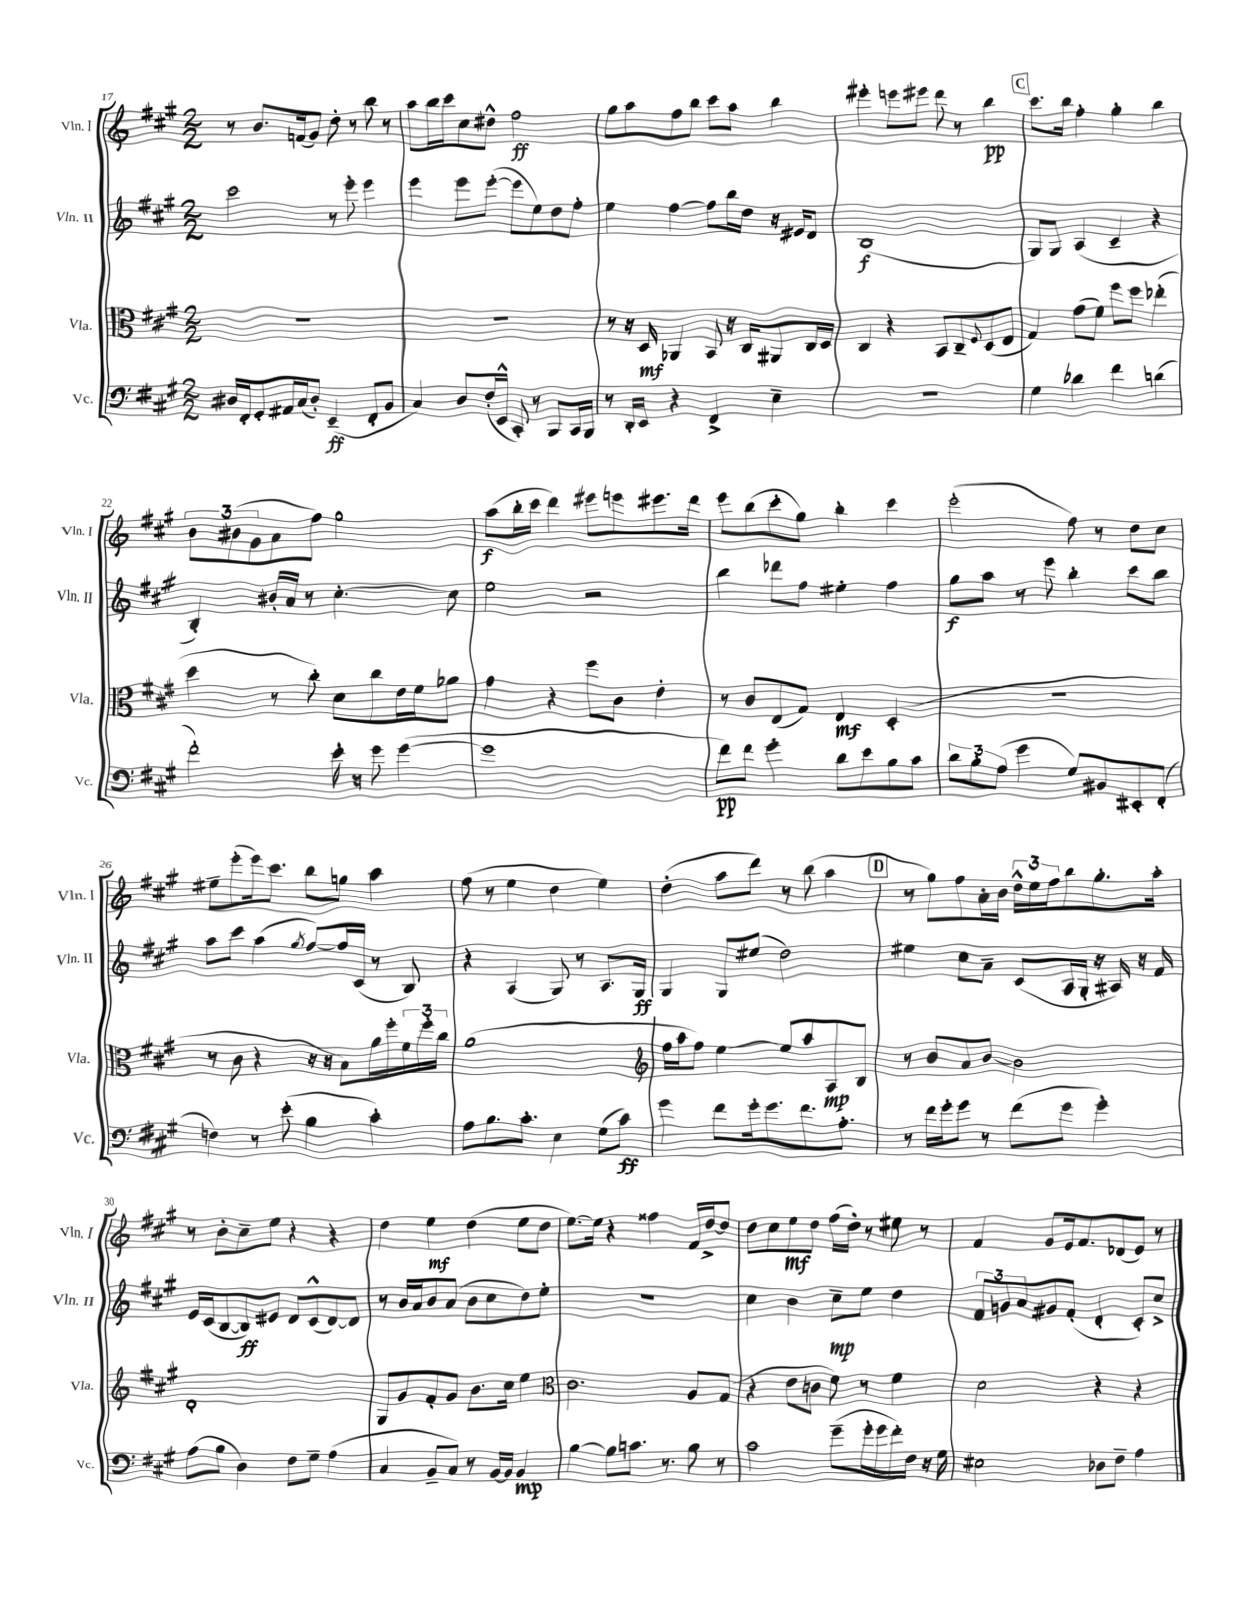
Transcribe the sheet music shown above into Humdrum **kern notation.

**kern	**dynam	**kern	**dynam	**kern	**dynam	**kern	**dynam
*part4	*part4	*part3	*part3	*part2	*part2	*part1	*part1
*staff4	*staff4	*staff3	*staff3	*staff2	*staff2	*staff1	*staff1
*I"Vc.	*	*I"Vla.	*	*I"Vln. II	*	*I"Vln. I	*
*I'Vc.	*	*I'Vla.	*	*I'Vln. II	*	*I'Vln. I	*
*clefF4	*	*clefC3	*	*clefG2	*	*clefG2	*
*k[f#c#g#]	*	*k[f#c#g#]	*	*k[f#c#g#]	*	*k[f#c#g#]	*
*M2/2	*	*M2/2	*	*M2/2	*	*M2/2	*
=17	=17	=17	=17	=17	=17	=17	=17
16D#X/LL	.	1r	.	2ccc#\	.	8r	.
16FF#'/J	.	.	.	.	.	.	.
8GG#'/	.	.	.	.	.	8.b/L	.
16AA#X/L	.	.	.	.	.	.	.
(16C#/J	.	.	.	.	.	(16fn/k	.
8D#'/J)	.	.	.	.	.	8g#/J)	.
(4EE~/	ff	.	.	8r	.	8dd'\	.
.	.	.	.	8eee'\	.	8r	.
8FF#'/L	.	.	.	4eee\	.	8bb\	.
8BB/J	.	.	.	.	.	8r	.
=18	=18	=18	=18	=18	=18	=18	=18
4C#/)	.	1r	.	4eee\	.	8aa\L	.
.	.	.	.	.	.	16bb\L	.
.	.	.	.	.	.	16ccc#\J	.
8D/L	.	.	.	8eee\L	.	8cc#\	.
(16F#'/L	.	.	.	([8eee'\J	.	8dd#X^^\J	.
16EE^^/JJ	.	.	.	.	.	.	.
8CC#'/)	.	.	.	8eee\L]	.	2ff#\	ff
8r	.	.	.	8ee\)	.	.	.
8BBB/L	.	.	.	8dd\	.	.	.
16CC#/L	.	.	.	8ff#'\J	.	.	.
16BBB/JJ	.	.	.	.	.	.	.
=19	=19	=19	=19	=19	=19	=19	=19
8r	.	8r	.	4ee\	.	8gg#\L	.
16DD'/LL	.	16r	.	.	.	8aa\	.
16EE/JJ	.	16D/	mf	.	.	.	.
4r	.	4AA-X/	.	[4ff#\	.	8ff#\	.
.	.	.	.	.	.	8bb\J	.
4FF#^/	.	8BB/	.	8ff#\L]	.	8ccc#\L	.
.	.	16r	.	16bb\L	.	8aa\J	.
.	.	16C#/KL	.	16dd\JJ	.	.	.
4E~\	.	8AA#X/	.	16r	.	4bb\	.
.	.	.	.	16e#X/KL	.	.	.
.	.	16C#/L	.	8d/J	.	.	.
.	.	16D/JJ	.	.	.	.	.
=20	=20	=20	=20	=20	=20	=20	=20
1r	.	4C#/	.	(1B	f	4eee#X'\	.
.	.	4r	.	.	.	8eeen\L	.
.	.	.	.	.	.	8eee#X\J	.
.	.	8BB/L	.	.	.	8ddd\	.
.	.	8C#~/	.	.	.	8r	.
.	.	8qqF#/	.	.	.	.	.
.	.	(8D/	.	.	.	4bb\	pp
.	.	8E/J	.	.	.	.	.
!!LO:REH:place=s1:t=C
=21	=21	=21	=21	=21	=21	=21	=21
4G#\	.	4G#/)	.	8G#/L)	.	8.ccc#\L	.
.	.	.	.	8G#/J	.	.	.
.	.	.	.	.	.	16bb\Jk	.
4d-X\	.	(8g#\L	.	(4A/	.	4ff#'\	.
.	.	8f#\J)	.	.	.	.	.
4f#\	.	8ff#\L	.	4c#~/	.	4gg#'\	.
.	.	8ff#\J	.	.	.	.	.
(4dn\	.	(4ee-X'\	.	4r	.	4bb\	.
!!LO:LB:g=z
=22	=22	=22	=22	=22	=22	=22	=22
2f#'\)	.	4dd\	.	4B'/)	.	12b\L	.
.	.	.	.	.	.	(12b#X\	.
.	.	.	.	.	.	12g#\	.
.	.	8r	.	16b#X'/LL	.	8a\	.
.	.	.	.	16a/JJ	.	.	.
.	.	8cc#'\)	.	8r	.	8ff#\J)	.
16e'\	.	8d\L	.	[4.cc#'\	.	2gg#\	.
16r	.	.	.	.	.	.	.
8g#\	.	8cc#\	.	.	.	.	.
([4g#\	.	16e\L	.	.	.	.	.
.	.	16f#\J	.	.	.	.	.
.	.	8a-X\J	.	8cc#\]	.	.	.
=23	=23	=23	=23	=23	=23	=23	=23
1g#]	.	4g#\	.	2ee\	.	(8aa\L	f
.	.	.	.	.	.	16bb'\L	.
.	.	.	.	.	.	16ccc#\JJ	.
.	.	4r	.	.	.	4ddd\)	.
.	.	8ff#\L	.	2r	.	8eee#X\L	.
.	.	8c#\J	.	.	.	8eeen\	.
.	.	4e'\	.	.	.	8.eee#X\	.
.	.	.	.	.	.	16ddd\Jk	.
=24	=24	=24	=24	=24	=24	=24	=24
8f#\L)	pp	8r	.	4bb\	.	8eee\L	.
8f#\J	.	8c#/L	.	.	.	(8bb\	.
4g#'\	.	(8E/	.	8ddd-X\L	.	8ccc#'\	.
.	.	8G#/J)	.	8ff#\J	.	8gg#\J)	.
8d\L	.	4E/	mf	4ee#X'\	.	4bb'\	.
8e\	.	.	.	.	.	.	.
8B\	.	(4D'/	.	4ff#\	.	4ccc#\	.
8c#\J	.	.	.	.	.	.	.
=25	=25	=25	=25	=25	=25	=25	=25
12d\L	.	1r	.	8gg#\L	f	(2eee'\	.
12B'\	.	.	.	.	.	.	.
.	.	.	.	8aa\J	.	.	.
(12A\J	.	.	.	.	.	.	.
4g#\	.	.	.	8r	.	.	.
.	.	.	.	8eee\	.	.	.
8G#/L)	.	.	.	4bb'\	.	8ff#\)	.
8BB#X/	.	.	.	.	.	8r	.
8EE#X'/	.	.	.	8ccc#\L	.	8dd\L	.
(8FF#'/J	.	.	.	8bb\J	.	8cc#\J	.
!!LO:LB:g=z
=26	=26	=26	=26	=26	=26	=26	=26
4Fn\)	.	8r	.	8aa\L	.	8ee#X~\L	.
.	.	8c#\	.	8ccc#\J	.	(8eee'\	.
8r	.	4r	.	(4aa\	.	16eee\k)	.
.	.	.	.	.	.	8.ccc#\J	.
(8e'\	.	.	.	.	.	.	.
.	.	.	.	8qgg#/	.	.	.
4B\	.	16r	.	[8ff#/L)	.	8bb\L	.
.	.	16r	.	.	.	.	.
.	.	8B\L)	.	16ff#/L]	.	8ggn\J	.
.	.	.	.	(16c#/JJ	.	.	.
4c#'\)	.	16a\L	.	8r	.	4aa\	.
.	.	16ff#'\	.	.	.	.	.
.	.	24f#\	.	8B/)	.	.	.
.	.	24ff#'\	.	.	.	.	.
.	.	24cc#\JJ	.	.	.	.	.
=27	=27	=27	=27	=27	=27	=27	=27
8A\L	.	(1a	.	4r	.	(8ff#\	.
8.B\	.	.	.	.	.	8r	.
.	.	.	.	(4A/	.	4ee\	.
8.c#'\J	.	.	.	.	.	.	.
4E\	.	.	.	8G#/)	.	4dd\	.
.	.	.	.	8r	.	.	.
(8G#\L	.	.	.	8.A/L	.	4ee\)	.
8c#\J)	ff	.	.	.	.	.	.
.	.	.	.	16G#/Jk	ff	.	.
=28	=28	=28	=28	=28	=28	=28	=28
*	*	*clefG2	*	*	*	*	*
4g#\	.	16ff#\LL	.	4G#/	.	(4dd'\	.
.	.	16aa\J	.	.	.	.	.
.	.	8ff#\J)	.	.	.	.	.
8f#\L	.	[4ee\	.	8G#/L	.	8aa\L	.
16g#'\k	.	.	.	(8ee#X/J	.	8ddd\J)	.
8.g#\	.	.	.	.	.	.	.
.	.	8ee/L]	.	2dd\)	.	8r	.
8.f#\	.	8aa/	.	.	.	(8bb\	.
.	.	8A/	mp	.	.	4aa\	.
8.A'\J	.	.	.	.	.	.	.
.	.	8B/J	.	.	.	.	.
!!LO:REH:place=s1:t=D
=29	=29	=29	=29	=29	=29	=29	=29
8r	.	8r	.	4ee#X\	.	8r	.
16f#\LL	.	8b/L	.	.	.	8gg#\L)	.
16g#'\J	.	.	.	.	.	.	.
8g#\J	.	8a/	.	8cc#\L	.	8ff#\	.
8r	.	[8b/J	.	8a~\J	.	16a'\L	.
.	.	.	.	.	.	16b\JJ	.
(8f#\L	.	2b\]	.	(8c#/L	.	24dd^^\LL	.
.	.	.	.	.	.	24ee\	.
.	.	.	.	.	.	24ff#\J	.
8g#\J	.	.	.	16A/L	.	8bb\	.
.	.	.	.	16G#'/JJ	.	.	.
4g#'\)	.	.	.	16r	.	8.gg#'\	.
.	.	.	.	16A#X/)	.	.	.
.	.	.	.	16r	.	.	.
.	.	.	.	16f#/	.	16aa'\Jk	.
!!LO:LB:g=z
=30	=30	=30	=30	=30	=30	=30	=30
(8A\L	.	1d'	.	16e/LL	.	8r	.
.	.	.	.	(16c#/J	.	.	.
8B\J	.	.	.	[8B/	.	8b'\L	.
4D\)	.	.	.	8B/])	ff	8cc#~\	.
.	.	.	.	8e#X/J	.	8ee\J	.
8F#\L	.	.	.	8d/L	.	4r	.
8G#~\J	.	.	.	(8c#^^/	.	.	.
(4A\	.	.	.	[8d/)	.	4r	.
.	.	.	.	8d/J]	.	.	.
=31	=31	=31	=31	=31	=31	=31	=31
4C#/	.	8G#/L	.	8r	.	4dd\	.
.	.	8g#/	.	16b/LL	.	.	.
.	.	.	.	16a/J	.	.	.
8BB~/L	.	8f#'/	.	8b/	.	4ee\	mf
8C#/J)	.	8g#/J	.	(8a/J	.	.	.
8r	.	8.b\L	.	8b\L	.	(4dd\	.
[16BB/LL	.	.	.	8cc#\	.	.	.
16BB/JJ]	.	16cc#\Jk	.	.	.	.	.
4BB/	mp	4ee\	.	8dd\)	.	8ee\L	.
.	.	.	.	8ee'\J	.	8dd\J	.
=32	=32	=32	=32	=32	=32	=32	=32
*	*	*clefC3	*	*	*	*	*
[4B\	.	2.c#\	.	1r	.	[8.ee\L)	.
.	.	.	.	.	.	16ee\Jk]	.
8B\L]	.	.	.	.	.	4r	.
8.cn\J	.	.	.	.	.	.	.
.	.	.	.	.	.	4ff##X\	.
8.r	.	.	.	.	.	.	.
8B\	.	8A/L	.	.	.	16f#/LL	.
.	.	.	.	.	.	[16dd^/J	.
8r	.	(8G#/J	.	.	.	8dd/J]	.
=33	=33	=33	=33	=33	=33	=33	=33
2c#\	.	4r	.	4cc#\	.	8dd\L	.
.	.	.	.	.	.	8cc#\	.
.	.	8e\L	.	4b\	.	8ee\	mf
.	.	8cn\J	.	.	.	8dd\J	.
(8g#~\L	.	8f#\)	.	8cc#~\L	mp	(16ff#\LL	.
.	.	.	.	.	.	16dd'\JJ)	.
16g#'\L	.	8r	.	8ee\J	.	8r	.
16g#\	.	.	.	.	.	.	.
16f#'\)	.	4f#\	.	4dd\	.	8ee#X\	.
16F#\JJ	.	.	.	.	.	.	.
16r	.	.	.	.	.	8r	.
16G#\	.	.	.	.	.	.	.
=34	=34	=34	=34	=34	=34	=34	=34
2E#X\	.	2d\	.	12f#/L	.	4f#/	.
.	.	.	.	12gn/	.	.	.
.	.	.	.	12a/	.	.	.
.	.	.	.	8g#X/	.	8g#/L	.
.	.	.	.	(8f#'/J	.	16e/k	.
.	.	.	.	.	.	8.f#/	.
8D-X\L	.	4r	.	4d'/	.	.	.
8F#~\J	.	.	.	.	.	(8d-X/	.
4A\	.	4r	.	8c#'/L)	.	8e/J)	.
.	.	.	.	8cc#^/J	.	8r	.
==	==	==	==	==	==	==	==
*-	*-	*-	*-	*-	*-	*-	*-
